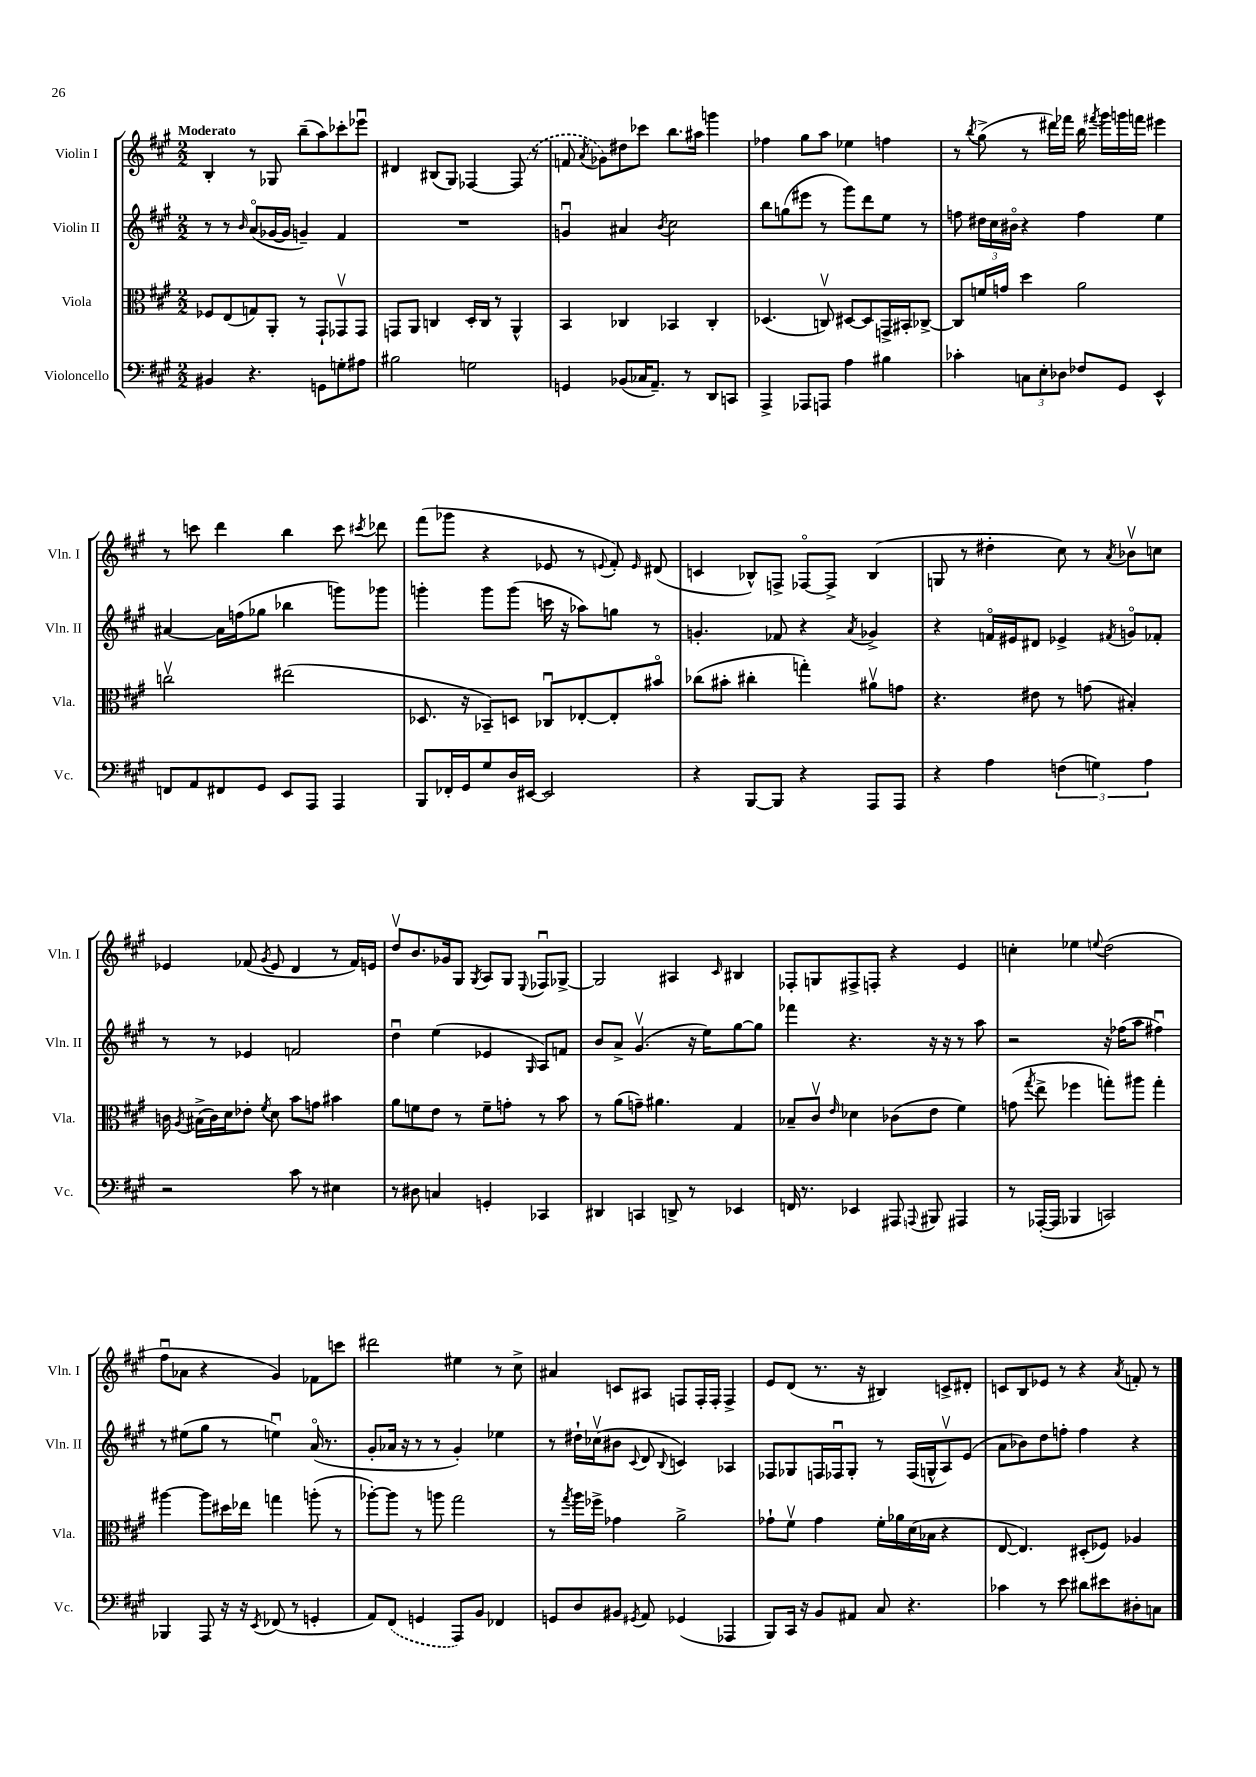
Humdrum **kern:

**kern	**kern	**kern	**kern
*part4	*part3	*part2	*part1
*staff4	*staff3	*staff2	*staff1
*I"Violoncello	*I"Viola	*I"Violin II	*I"Violin I
*I'Vc.	*I'Vla.	*I'Vln. II	*I'Vln. I
*clefF4	*clefC3	*clefG2	*clefG2
*k[f#c#g#]	*k[f#c#g#]	*k[f#c#g#]	*k[f#c#g#]
*M2/2	*M2/2	*M2/2	*M2/2
=1	=1	=1	=1
!	!	!	!LO:TX:a:B:t=Moderato
4BB#X/	8F-X/L	8r	4B'/
.	(8E/	8r	.
.	.	16qqb/	.
4.r	8Gn/)	(8a/L	8r
.	8AA'/J	[16g-X/L	8G-X/
.	.	16g-/JJ]	.
.	8r	4gn~/)	(8bb~\L
8GGn\L	8GG#`/L	.	8aa\)
8Gn'\	8GG-Xv/	4f#/	8ccc-X'\
8A#X\J	8GG-/J	.	8eee-Xu\J
=2	=2	=2	=2
2B#X\	8GGn/L	1r	4d#X/
.	8AA/J	.	.
.	4Cn/	.	(8B#X/L
.	.	.	8G#/J)
2Gn\	16D'/LL	.	[4F-X/
.	16C/JJ	.	.
.	8r	.	.
.	4AA^^/	.	(8F-/]
.	.	.	8r
=3	=3	=3	=3
4GGn/	4BB/	4gnu/	8fn/
.	.	.	8qa/
.	.	.	8g-X\L)
(8BB-X/L	4C-X/	4a#X/	8dd#X\
16C-X/K	.	.	8ccc-X\J
8.AA~/J)	.	.	.
.	.	8qb/	.
.	4BB-X/	2cc#\	8.bb\L
8r	.	.	.
.	.	.	16aa#X\Jk
8DD/L	4C-'/	.	4gggn\
8CCn/J	.	.	.
=4	=4	=4	=4
4AAA^/	(4.D-X/	8bb\L	4ff-X\
.	.	(8ggn\	.
8AAA-X/L	.	8eee#X\J	8gg#\L
8AAAn/J	8Cnv/)	8r	8aa\J
4A\	[8D#X/L	8ggg#\L)	4ee-X\
.	8D#/]	8ddd\	.
4B#X\	16GGn^/L	8ee\J	4ffn\
.	16BB#X'/J	.	.
.	[8C-X^/J	8r	.
=5	=5	=5	=5
4c-X'\	8C-/L]	8ffn\	8r
.	.	.	8qbb/
.	16fn/L	24dd#X\LL	(8gg#^\
.	.	24cc#\	.
.	16gn/JJ	.	.
.	.	24b#X\JJ	.
12Cn\L	4dd\	4r	8r
12E'\	.	.	.
.	.	.	16ddd#X\LL)
12D-X\J	.	.	.
.	.	.	16fff-X\JJ
8F-X/L	2a\	4ff\	16bb\
.	.	.	8qfff#X/
.	.	.	16ggg#\LL
8GG#/J	.	.	16gggn\
.	.	.	16fffn\JJ
4EE^^/	.	4ee\	4eee#X\
!!LO:LB:g=z
=6	=6	=6	=6
8FFn/L	2ccnv\	[4a#X/	8r
8AA/	.	.	8cccn\
8FF#X/	.	16a#\LL]	4ddd\
.	.	(16ffn\J	.
8GG#/J	.	8gg-X\J	.
8EE/L	(2ee#X\	4bb-X\	4bb\
8AAA/J	.	.	.
4AAA/	.	8gggn\L)	8ccc\
.	.	.	8qccc#X/
.	.	8ggg-X\J	8ddd-X\
=7	=7	=7	=7
8BBB/L	8.D-X/	4gggn'\	(8fff#\L
16FF-X'/L	.	.	8ggg-X\J
16GG#/J	16r	.	.
8G#/	8BB-X~/L)	8ggg\L	4r
16D/L	8Dn/J	(8ggg\J	.
[16EE#X/JJ	.	.	.
2EE#/]	8C-Xu/L	16cccn\	8e-X/
.	.	16r	.
.	[8E-X'/	8aa-X\L)	8r
.	.	.	8qqen/
.	8E-'/]	8ggn\J	8f#'/)
.	.	.	16qqe/
.	8b#X/J	8r	(8d#X/
=8	=8	=8	=8
4r	(8cc-X\L	4.gn'/	4cn/
.	8b#X'\J	.	.
[8BBB/L	4cc#X'\	.	8B-X^^/L)
8BBB/J]	.	8f-X/	8Fn^/J
4r	4ggn'\)	4r	[8F-X/L
.	.	.	8F-^/J]
.	.	8qa/	.
8AAA/L	8a#Xv\L	4g-X^/	(4B-/
8AAA/J	8gn\J	.	.
=9	=9	=9	=9
4r	4.r	4r	8Gn/
.	.	.	8r
4A\	.	16fn/LL	4dd#X'\
.	.	16e#X/J	.
.	8e#X\	8d#X/J	.
(6Fn\	8r	4e-X^/	8cc#\)
.	(8gn\	.	8r
6Gn\)	.	.	.
.	.	8qf#X/	8qa/
.	4B#X'/)	8gn/L	8b-Xv\L
6A\	.	.	.
.	.	8f-X'/J	8ccn\J
!!LO:LB:g=z
=10	=10	=10	=10
2r	16cn\	8r	4e-X/
.	8qA/	.	.
.	(16B#X^\LL	.	.
.	16c\)	8r	.
.	16d\J	.	.
.	8e-X'\J	4e-X/	(8f-X/
.	8qf#/	.	8qg#/
.	8d\	.	8e-/
8c#\	8b\L	2fn/	4d/
8r	8gn\J	.	.
4E#X\	4b#X\	.	8r
.	.	.	16f-/LL)
.	.	.	16en/JJ
=11	=11	=11	=11
8r	8a\L	4ddu\	8ddv/L
8D#X\	8fn\	.	8.b/
4Cn/	8e\J	(4ee\	.
.	.	.	16g-X/k
.	8r	.	8G#/J
.	.	.	8qG#/
4GGn'/	8f~\L	4e-X/	8A/L
.	8gn'\J	.	8G#/J
.	.	16qqG#/	8qqE/
4CC-X/	8r	8A/L)	8F-Xu/L
.	8b\	8fn/J	[8G-X^/J
=12	=12	=12	=12
4DD#X/	8r	8b/L	2G-/]
.	(8a\L	8a^/J	.
4CCn/	8gn~\J)	(4.g#v/	.
.	4.a#X\	.	.
8DDn^/	.	.	4A#X/
8r	.	16r	.
.	.	16ee\KL)	.
.	.	.	16qqc#/
4EE-X/	4G#/	[8gg#\	4B#X/
.	.	8gg#\J]	.
=13	=13	=13	=13
16FFn/	8B-X~/L	4fff-X\	8F-X'/L
8.r	.	.	.
.	8c#v/J	.	8Gn/
.	16qqe/	.	.
4EE-X/	4d-X\	4.r	8F#X^/
.	.	.	8Fn'/J
8AAA#X/	(8c-X\L	.	4r
8qqAAAn/	.	.	.
8BBB#X/	8e\J	16r	.
.	.	16r	.
4AAA#X/	4f#\)	8r	4e/
.	.	8aa\	.
=14	=14	=14	=14
8r	(8gn\	2r	4ccn'\
.	8qgg#/	.	.
([16AAA-X'/LL	8ee^\	.	.
16AAA-/JJ]	.	.	.
4BBB-X/	4ff-X\	.	4ee-X\
.	.	.	8qqeen/
2CCn/)	8ggn'\L)	16r	(2dd\
.	.	(16ff-X\KL	.
.	8aa#X\J	8aa\J	.
.	4gg'\	4ff#Xu\)	.
!!LO:LB:g=z
=15	=15	=15	=15
4BBB-X/	[4aa#X\	8r	8ff#u\L
.	.	(8ee#X\L	8a-X\J
8AAA/	8aa#\L]	8gg#\J	4r
16r	16dd#X\L	8r	.
16r	16ee-X\JJ	.	.
8qEE/	.	.	.
(8FF-X/	4ggn\	4eenu\)	4g#/)
8r	.	.	.
4GGn'/	(8aan'\	(16a/	8f-X\L
.	.	8.r	.
.	8r	.	8cccn\J
=16	=16	=16	=16
8AA/L)	[8aa-X'\L)	8g#'/L	2ddd#X\
(8FF#/J	8aa-\J]	16a-X/Jk	.
.	.	16r	.
4GGn/	8r	8r	.
.	8aan\	8r	.
8AAA/L)	2gg#\	4g#'/)	4ee#X\
8BB/J	.	.	.
4FF-X/	.	4ee-X\	8r
.	.	.	8cc#^\
=17	=17	=17	=17
8GGn/L	8r	8r	4a#X/
.	8qgg#/	.	.
8D/	16aa\LL	16dd#X`\LL	.
.	16ff-X^\JJ	(16cc-Xv\J	.
8BB#X/J	4g-X\	8b#X\J	8cn/L
8qGG#X/	.	8qqc#/	.
8AA/	.	8d/	8A#X/J
.	.	8qqB/	.
(4GG-X/	2a^\	4cn/)	8Fn/L
.	.	.	16F'/L
.	.	.	16F'/JJ
4AAA-X/	.	4A-X/	4F^/
=18	=18	=18	=18
8BBB/L)	8g-X`\L	8F-X/L	8e/L
16CC#/Jk	8f#v\J	8G-X/	(8d/J
16r	.	.	.
8BB/L	4g-\	16Fn/L	8.r
.	.	16F-Xu/J	.
8AA#X/J	.	8G-'/J	.
.	.	.	16r
8C#/	16f#'\LL	8r	4B#X/)
.	16a-X\	.	.
4.r	(16d\	(16F-/LL	.
.	16B-X\JJ	16Gn^^/J	.
.	4r	8Av/)	8cn^/L
.	.	(8e/J	8d#X'/J
=19	=19	=19	=19
4c-X\	[8E/	8a\L	8cn/L
.	4.E/])	8b-X\)	8B/
8r	.	8dd\	8e-X/J
8e\	.	8ffn'\J	8r
8d#X\L	(8D#X'/L	4ff\	4r
8e#X\	8F-X/J)	.	.
.	.	.	8qa/
8D#X'\	4A-X/	4r	8fn'/
8Cn\J	.	.	8r
==	==	==	==
*-	*-	*-	*-
